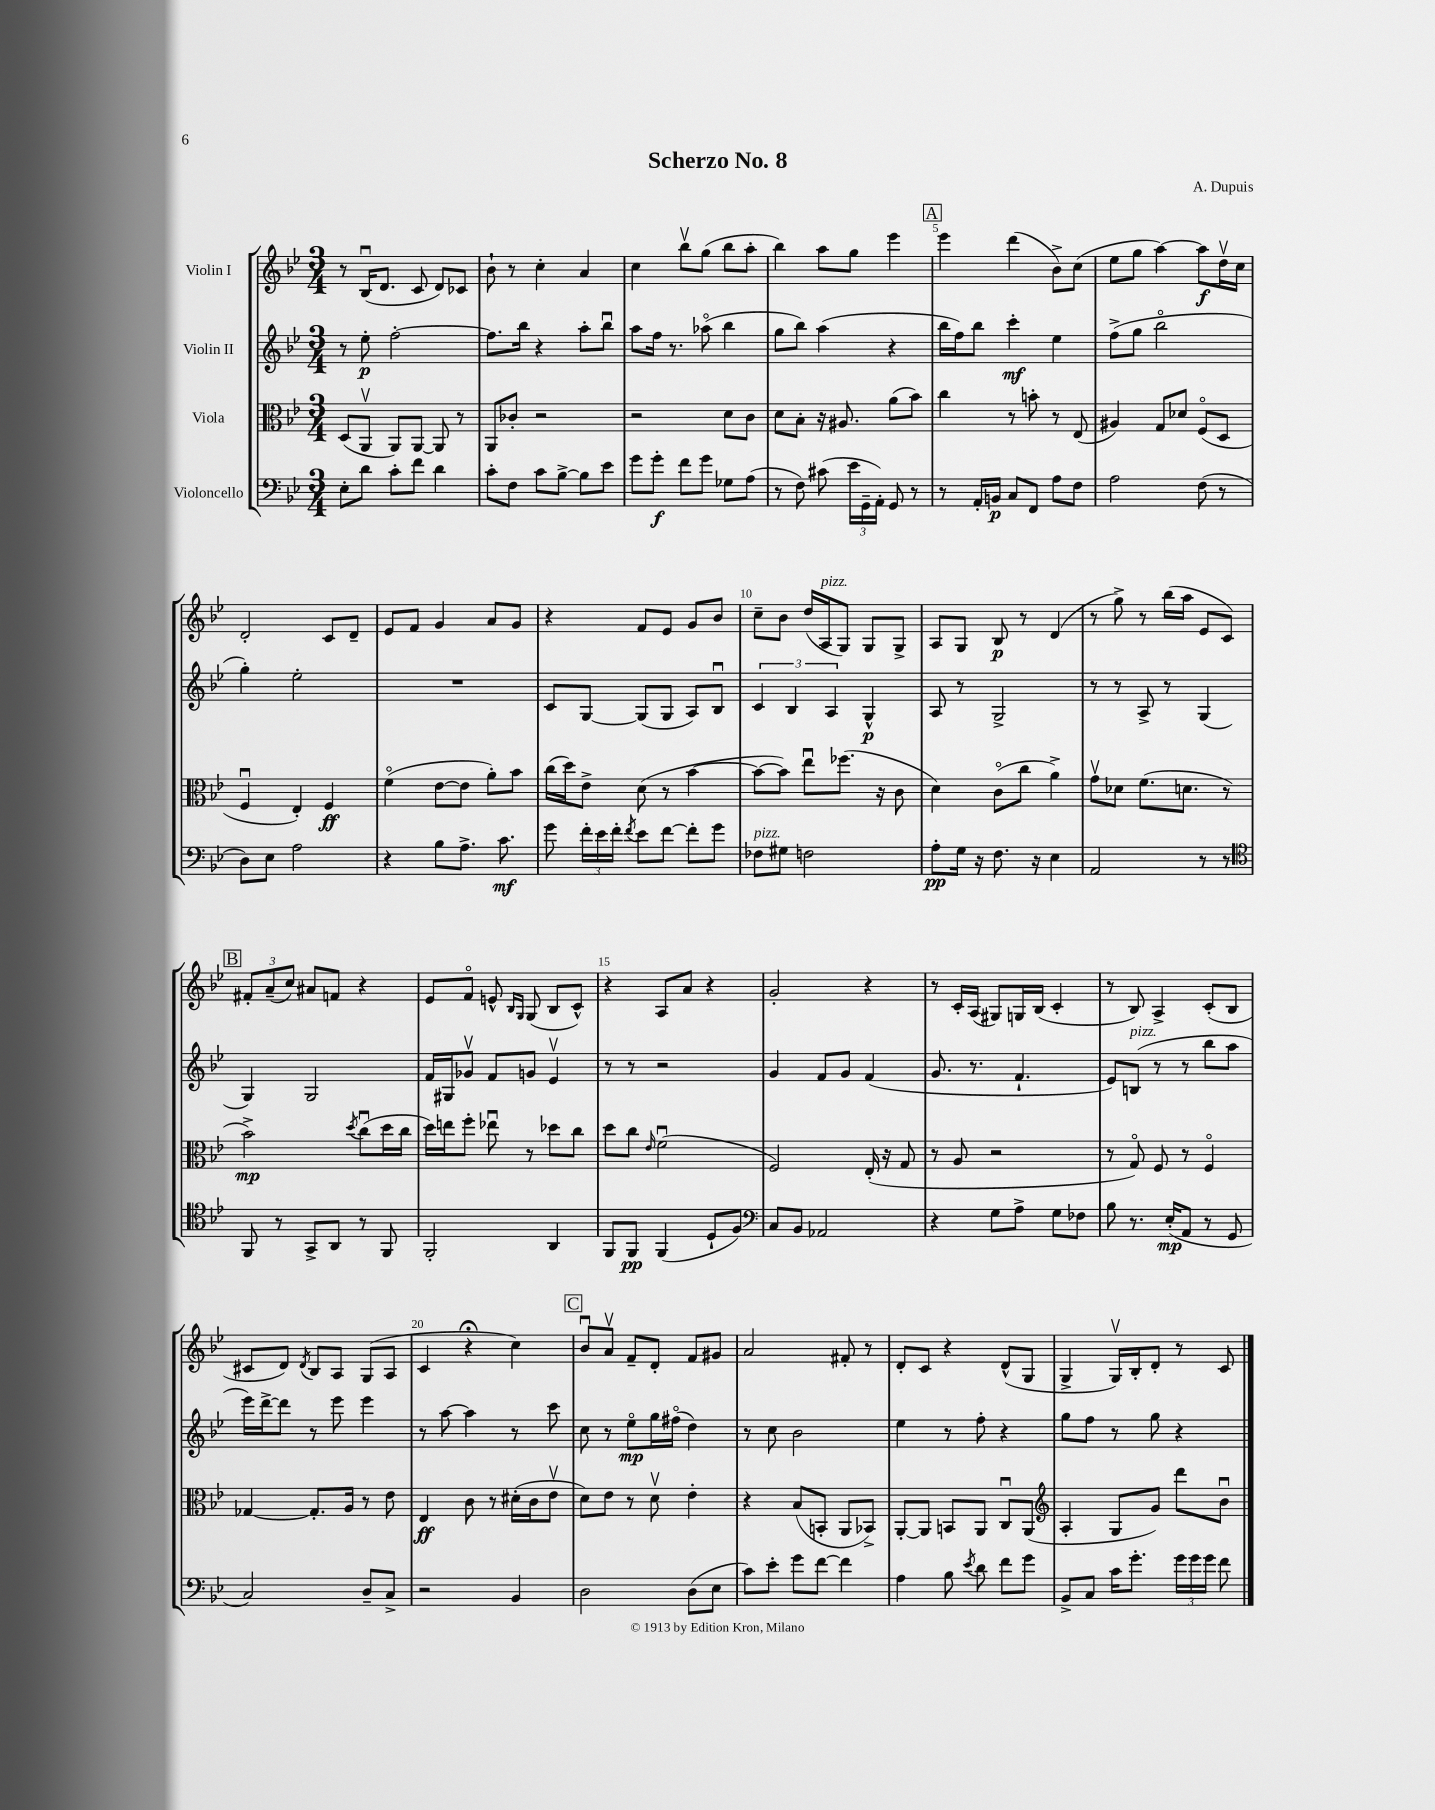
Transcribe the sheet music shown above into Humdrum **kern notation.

**kern	**kern	**kern	**kern
*staff4	*staff3	*staff2	*staff1
*clefF4	*clefC3	*clefG2	*clefG2
*k[b-e-]	*k[b-e-]	*k[b-e-]	*k[b-e-]
*M3/4	*M3/4	*M3/4	*M3/4
8E-'	(8D	8r	8r
8d	8AAv	8ee-'	(16B-u
.	.	.	8.d
8c'	8AA)	[2ff'	.
8f	[8AA	.	8c
4d	8AA]	.	8d)
.	8r	.	8c-
=	=	=	=
8c'	8AA	8.ff]	8b-`
8F	8c-'	.	8r
.	.	16bb-	.
8c	2r	4r	4cc'
[8B-^	.	.	.
8B-]	.	8aa'	4a
8e-	.	8bb-u	.
=	=	=	=
8g	2r	8aa	4cc
8g'	.	16ff	.
.	.	8.r	.
8f	.	.	8bb-v
8g	.	(8aa-o	(8gg
8G-	8d	4bb-	8bb-
(8A	8c	.	8aa'
=	=	=	=
8r	8d	8gg	4bb-)
8F)	8B-'	8bb-)	.
(8c#	16r	(4aa	8aa
.	8.A#	.	.
24e-	.	.	8gg
24GG~	.	.	.
24AA')	.	.	.
8GG	(8a	4r	4eee-
8r	8b-)	.	.
=	=	=	=
8r	4cc	16bb-	4eee-
.	.	16ff)	.
16AA'	.	8bb-	.
16BB	.	.	.
8C	8r	4ccc'	(4ddd
8FF	8b'	.	.
8A	8r	4ee-	8b-^)
8F	(8E-	.	(8cc
=	=	=	=
2A	4A#)	(8ff^	8ee-
.	.	8gg	8gg
.	8G	2bb-o	[4aa)
.	8d-	.	.
(8F	(8Fo	.	8aa]
8r	8D	.	16ddv
.	.	.	16cc
=	=	=	=
8D)	4Fu	4gg')	2d'
8E-	.	.	.
2A	4E-')	2ee-'	.
.	4F	.	8c
.	.	.	8d~
=	=	=	=
4r	(4fo	2.r	8e-
.	.	.	8f
8B-	[8e-	.	4g
8.A^	8e-]	.	.
.	8a')	.	8a
8.c	.	.	.
.	8b-	.	8g
=	=	=	=
8g	(16cc	8c	4r
.	16dd)	.	.
24f'	8e-^	[8G	.
24e-	.	.	.
24f'	.	.	.
8qf	.	.	.
8e-	(8d	(8G]	8f
[8f	8r	8G	8e-
8f']	[4b-	8A)	8g
8g	.	8B-u	8b-
=	=	=	=
8F-	8b-_	6c	8cc~
8G#	8b-])	.	8b-
.	.	6B-	.
2F	8ee-u	.	(16dd
.	.	.	16A
.	.	6A	.
.	(8.ff-	.	8G)
.	.	4G^^	8G
.	16r	.	.
.	8c	.	8G^
=	=	=	=
8A'	4d)	8A	8A
16G	.	8r	8G
16r	.	.	.
8.F	(8co	2G^	8B-
.	8cc	.	8r
16r	.	.	.
4E-	4a^)	.	(4d
=	=	=	=
2AA	8gv	8r	8r
.	8d-	8r	8gg^)
.	(8.f	8A^	8r
.	.	8r	(16bb-
.	8.d	.	16aa
8r	.	(4G	8e-
8r	8r	.	8c)
=	=	=	=
*clefC4	*	*	*
8FF	2b-^)	4G)	12f#'
.	.	.	(12a~
8r	.	.	.
.	.	.	12cc)
8GG^	.	2G	8a#
8AA	.	.	8f
.	8qdd	.	.
8r	(8ccu	.	4r
8FF	16dd	.	.
.	16cc	.	.
=	=	=	=
2FF'	16dd)	16f	8e-
.	16ee	16G#	.
.	8ff'	8g-v	8fo
.	8ee-u	8f	8e^^
.	.	.	16qqB-
.	.	.	16qqG
.	8r	8g	(8G
4AA	8dd-	4e-v	8B-
.	8cc	.	8c^^)
=	=	=	=
8FF	8dd	8r	4r
8FF	8cc	8r	.
.	16qqe-	.	.
(4FF	(2fu	2r	8A
.	.	.	8a
8D`	.	.	4r
8F)	.	.	.
=	=	=	=
*clefF4	*	*	*
8C	2F)	4g	2g'
8BB-	.	.	.
2AA-	.	8f	.
.	.	8g	.
.	(16E-'	(4f	4r
.	16r	.	.
.	8G	.	.
=	=	=	=
4r	8r	8.g	8r
.	8A	.	16c'
.	.	8.r	(16A
8G	2r	.	8G#)
8A^	.	4.f`	16G
.	.	.	(16B-
8G	.	.	4c'
8F-	.	.	.
=	=	=	=
8B-	8r	8e-)	8r
8.r	8Go)	(8B	8B-)
.	8F	8r	4A^
(16E-'	.	.	.
8AA	8r	8r	.
8r	4Fo	8bb-	(8c'
8GG	.	8aa	8B-
=	=	=	=
2C)	[4G-	16eee-)	8c#
.	.	[16ddd^	.
.	.	8ddd]	8d)
.	.	.	8qd
.	8.G-']	8r	8B-
.	.	8eee-	8A
.	16A	.	.
8D~	8r	4eee-	(8G
8C^	8e-	.	8A
=	=	=	=
2r	4E-	8r	4c
.	.	[8aa	.
.	8c	4aa]	4r;
.	8r	.	.
4BB-	(16d#'	8r	4cc)
.	16c	.	.
.	8e-v	8ccc	.
=	=	=	=
2D	8d)	8cc	8b-u
.	8e-	8r	8av
.	8r	8ee-o	8f~
.	8dv	16gg	8d'
.	.	(16ff#o	.
(8D	4e-'	4dd)	8f
8E-	.	.	8g#
=	=	=	=
8c)	4r	8r	2a
8e-'	.	8cc	.
8g	(8B-	2b-	.
[8f	8BB'	.	.
4f]	8AA	.	8f#'
.	8BB-^)	.	8r
=	=	=	=
4A	[8AA'	4ee-	8d'
.	8AA]	.	8c
8B-	8BB	8r	4r
8qe-	.	.	.
8d	8AA	8ff'	.
8f	8Cu	4r	(8d^^
8g	(8AA	.	8G
=	=	=	=
*	*clefG2	*	*
8BB-^	4A'	8gg	4G^
8C	.	8ff	.
16c	8G	8r	16Gv)
8.g'	.	.	16B-'
.	8g)	8gg	8d'
24g	8ddd	4r	8r
24g	.	.	.
24g	.	.	.
8f	8b-u	.	8c
==	==	==	==
*-	*-	*-	*-
